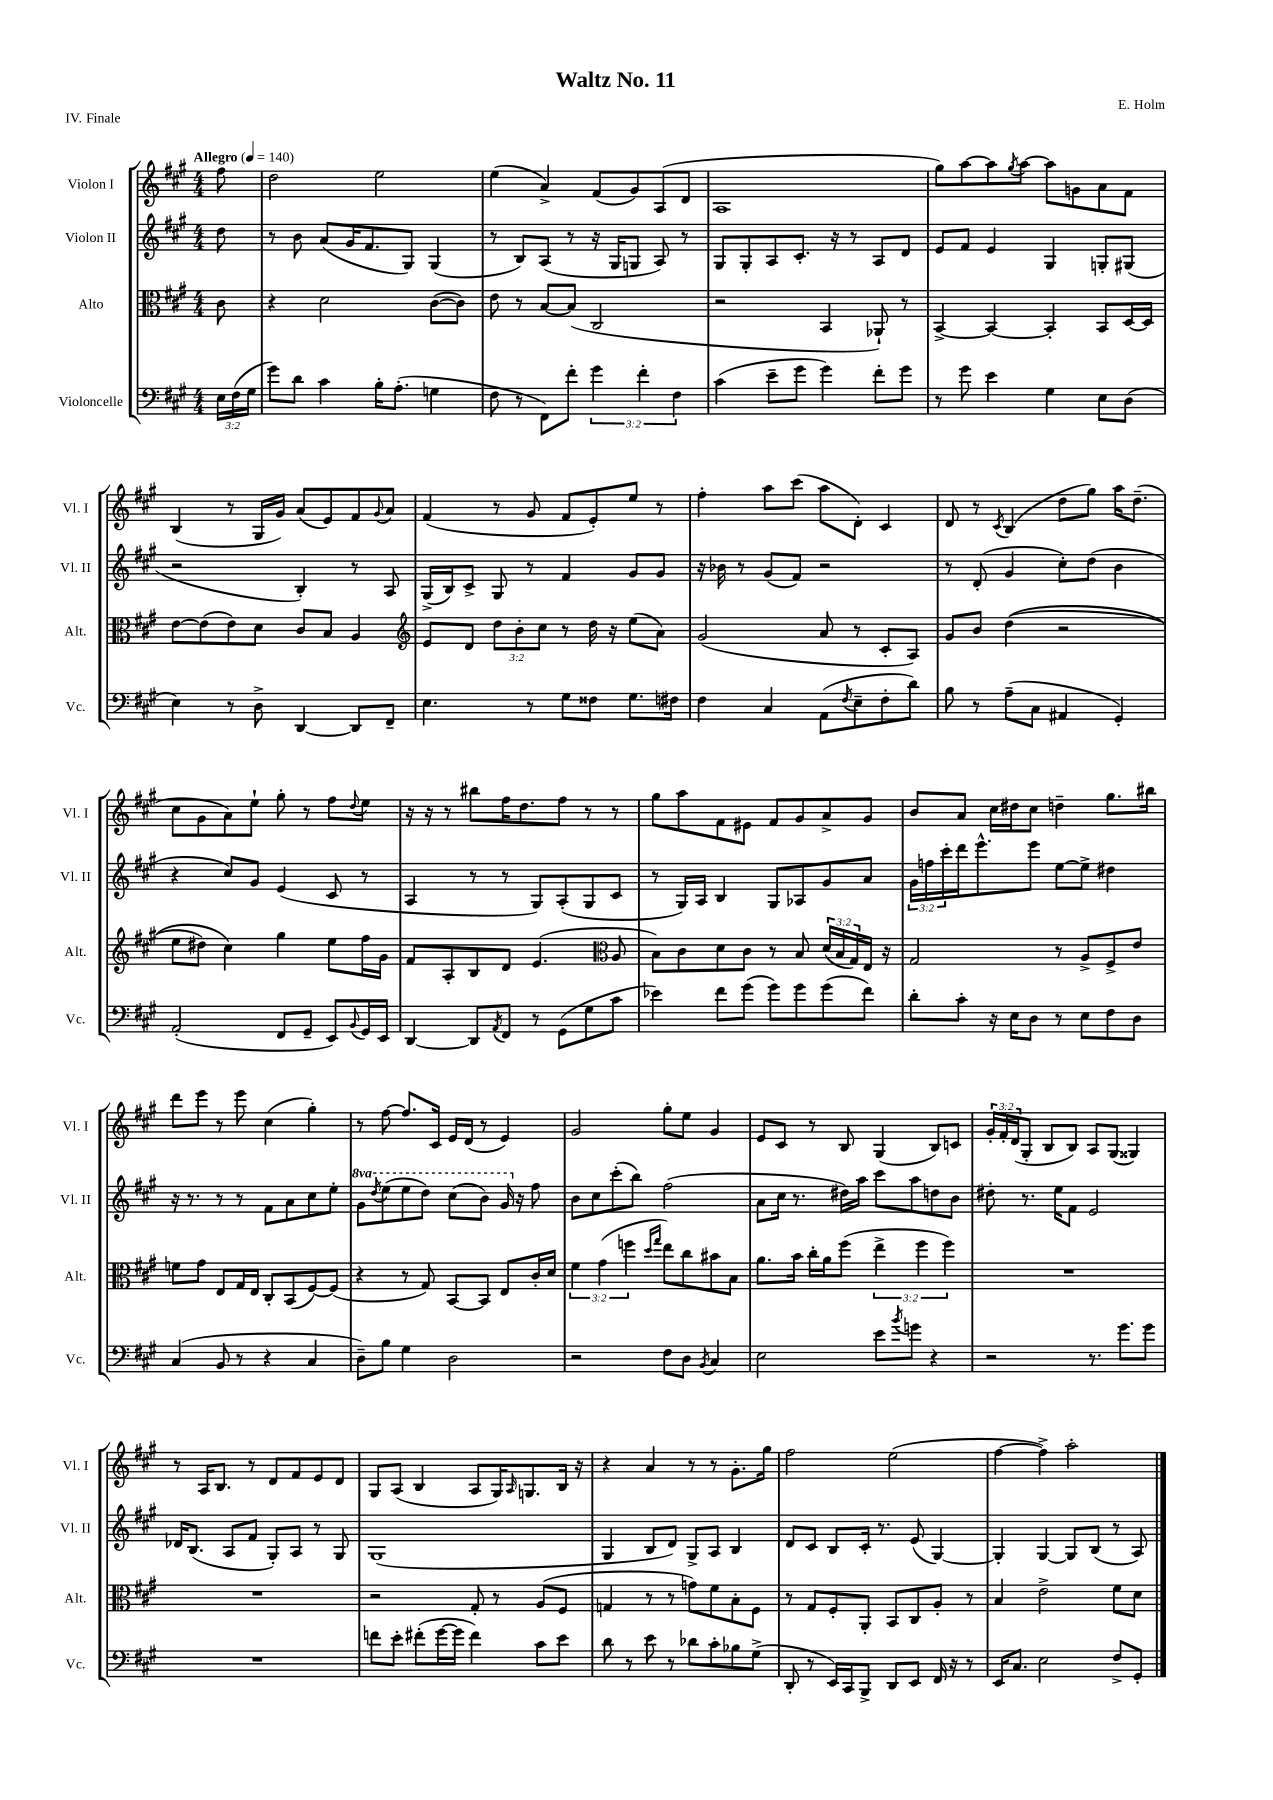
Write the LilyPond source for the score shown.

\header { title = "Waltz No. 11" composer = "E. Holm" piece = "IV. Finale" }
<<
\new StaffGroup <<
\new Staff = "s0" \with { instrumentName = "Violon I" shortInstrumentName = "Vl. I" } {
    \clef treble \key a \major \numericTimeSignature \time 4/4 \override Staff.TupletNumber.text = #tuplet-number::calc-fraction-text \partial 8 \tempo "Allegro" 4 = 140
    fis''8 |
    d''2 e''2 |
    e''4( a'4->) fis'8( gis'8) a8( d'8 |
    a1 |
    gis''8) a''8~ a''8 \acciaccatura { gis''8 } a''8~ a''8 g'8 a'8 fis'8 |
    b4( r8 gis16 gis'16) a'8( e'8) fis'8 \appoggiatura { gis'8 } a'8 |
    fis'4( r8 gis'8 fis'8 e'8-.) e''8 r8 |
    fis''4-. a''8 cis'''8( a''8 d'8-.) cis'4 |
    d'8 r8 \acciaccatura { cis'8 } b4( d''8 gis''8) a''16 d''8.--( |
    cis''8 gis'8 a'8) e''8-! gis''8-. r8 fis''8 \appoggiatura { d''8 } e''8 |
    r16 r16 r8 bis''8 fis''16 d''8. fis''8 r8 r8 |
    gis''8 a''8 fis'8 eis'8 fis'8 gis'8 a'8-> gis'8 |
    b'8 a'8 cis''16 dis''16 cis''8 d''4-- gis''8. bis''16 |
    d'''8 e'''8 r8 e'''8 cis''4( gis''4-.) |
    r8 fis''8~ fis''8. cis'16 e'16 d'16( r8 e'4) |
    gis'2 gis''8-. e''8 gis'4 |
    e'8 cis'8 r8 b8 gis4( b8) c'8 |
    \tuplet 3/2 { gis'16-. fis'16-. d'16( } gis8-. b8 b8) a8 gis8( gisis4) |
    r8 a16 b8. r8 d'8 fis'8 e'8 d'8 |
    gis8 a8( b4 a8 gis16) \grace { a16 } g8. b16 r16 |
    r4 a'4 r8 r8 gis'8.-. gis''16 |
    fis''2 e''2( |
    fis''4~ fis''4->) a''2-. \bar "|." |
}
\new Staff = "s1" \with { instrumentName = "Violon II" shortInstrumentName = "Vl. II" } {
    \clef treble \key a \major \numericTimeSignature \time 4/4 \override Staff.TupletNumber.text = #tuplet-number::calc-fraction-text \set Staff.ottavationMarkups = #ottavation-simple-ordinals \partial 8
    d''8 |
    r8 b'8 a'8( gis'16 fis'8. gis8) gis4( |
    r8 b8) a8( r8 r16 gis16 g8 a8) r8 |
    gis8 gis8-. a8 cis'8.-. r16 r8 a8 d'8 |
    e'8 fis'8 e'4 gis4 g8-. gis8( |
    r2 b4-.) r8 a8 |
    gis16->( b16) cis'8-> gis8 r8 fis'4 gis'8 gis'8 |
    r16 bes'16 r8 gis'8( fis'8) r2 |
    r8 d'8-.( gis'4 cis''8-.) d''8( b'4 |
    r4 cis''8) gis'8 e'4( cis'8 r8 |
    a4 r8 r8 gis8) a8-.( gis8 cis'8 |
    r8 gis16) a16 b4 gis8 aes8 gis'8 a'8 |
    \tuplet 3/2 { gis'16 f''16 cis'''16-. } d'''16 e'''8.-^ e'''8 e''8~ e''8-> dis''4 |
    r16 r8. r8 r8 fis'8 a'8 cis''8 e''8-. |
    \ottava #1 gis''8 \acciaccatura { d'''8 } e'''8( e'''8 d'''8) cis'''8( b''8) gis''16 \ottava #0 r16 fis''8 |
    b'8 cis''8 cis'''8-.( b''8) fis''2( |
    a'8 cis''16 r8. dis''16) a''16 cis'''8 a''8 d''8 b'8 |
    dis''8-. r8. e''16 fis'8 e'2 |
    des'16 b8.( a8 fis'8 gis8-.) a8 r8 gis8 |
    gis1( |
    gis4 b8 d'8) gis8-> a8 b4 |
    d'8 cis'8 b8 cis'16-. r8. e'8( gis4~) |
    gis4-. gis4~ gis8 b8( r8 a8) \bar "|." |
}
\new Staff = "s2" \with { instrumentName = "Alto" shortInstrumentName = "Alt." } {
    \clef alto \key a \major \numericTimeSignature \time 4/4 \override Staff.TupletNumber.text = #tuplet-number::calc-fraction-text \partial 8
    cis'8 |
    r4 d'2 cis'8~( cis'8) |
    e'8 r8 b8~ b8( cis2 |
    r2 b,4 aes,8-!) r8 |
    b,4~-> b,4~ b,4-. b,8 d16~ d16 |
    e'8~ e'8( e'8) d'8 cis'8 b8 a4 |
    \clef treble e'8 d'8 \tuplet 3/2 { d''8 b'8-. cis''8 } r8 d''16 r16 e''8( a'8) |
    gis'2( a'8 r8 cis'8-. a8) |
    gis'8 b'8 d''4(\( r2 |
    e''8 dis''8) cis''4\) gis''4 e''8 fis''16 gis'16 |
    fis'8 a8-. b8 d'8 e'4.( \clef alto a8 |
    b8) cis'8 d'8 cis'8 r8 b8 \tuplet 3/2 { d'16( b16 gis16) } e16 r16 |
    gis2 r8 a8-> fis8-> e'8 |
    f'8 gis'8 e8 gis16 e16 cis8-. b,8( fis8~) fis8( |
    r4 r8 gis8) b,8~ b,8 e8 cis'16-. d'16 |
    \tuplet 3/2 { fis'4 gis'4( f''4 } \grace { d''16 gis''16 } e''8) cis''8 bis'8 b8 |
    a'8. b'16 cis''16-. a'16 fis''8( \tuplet 3/2 { e''4-> fis''4 fis''4) } |
    R1 |
    R1 |
    r2 gis8-. r8 a8( fis8 |
    g4 r8 r8 g'8) fis'8 b8-. fis8 |
    r8 gis8 fis8-. a,8-. b,8 cis8 a8-. r8 |
    b4 e'2-> fis'8 d'8 \bar "|." |
}
\new Staff = "s3" \with { instrumentName = "Violoncelle" shortInstrumentName = "Vc." } {
    \clef bass \key a \major \numericTimeSignature \time 4/4 \override Staff.TupletNumber.text = #tuplet-number::calc-fraction-text \partial 8
    \tuplet 3/2 { e16 fis16( gis16 } |
    gis'8) d'8 cis'4 b16-. a8.-.( g4 |
    fis8 r8 fis,8) fis'8-. \tuplet 3/2 { gis'4 fis'4-. fis4 } |
    cis'4( e'8-- gis'8 gis'4) fis'8-. gis'8 |
    r8 gis'8 e'4 gis4 e8 d8( |
    e4) r8 d8-> d,4~ d,8 fis,8-- |
    e4. r8 gis8 fisis8 gis8. fis16 |
    fis4 cis4 a,8( \acciaccatura { fis8 } e8-- fis8-. d'8) |
    b8 r8 a8--( cis8 ais,4 gis,4-.) |
    a,2-.( fis,8 gis,8-- e,8) \appoggiatura { b,8 } gis,16 e,16 |
    d,4~ d,8 \acciaccatura { a,8 } fis,8 r8 gis,8( gis8 cis'8 |
    ees'4) fis'8 gis'8( gis'8) gis'8 gis'8( fis'8) |
    d'8-. cis'8-. r16 e16 d8 r8 e8 fis8 d8 |
    cis4( b,8 r8 r4 cis4 |
    d8--) b8 gis4 d2 |
    r2 fis8 d8 \acciaccatura { b,8 } cis4 |
    e2 e'8 \acciaccatura { b'8 } g'8 r4 |
    r2 r8. gis'8. gis'8 |
    R1 |
    f'8 e'8-. fis'8-.( gis'16~ gis'16 fis'4) cis'8 e'8 |
    d'8 r8 e'8 r8 des'8 cis'8-. bes8 gis8->( |
    d,8-. r8 e,16) cis,16 b,,8-> d,8 e,8 fis,16 r16 r8 |
    e,16 cis8. e2 fis8-> gis,8-. \bar "|." |
}
>>
>>
\layout { \context { \Score \remove "Bar_number_engraver" } }
